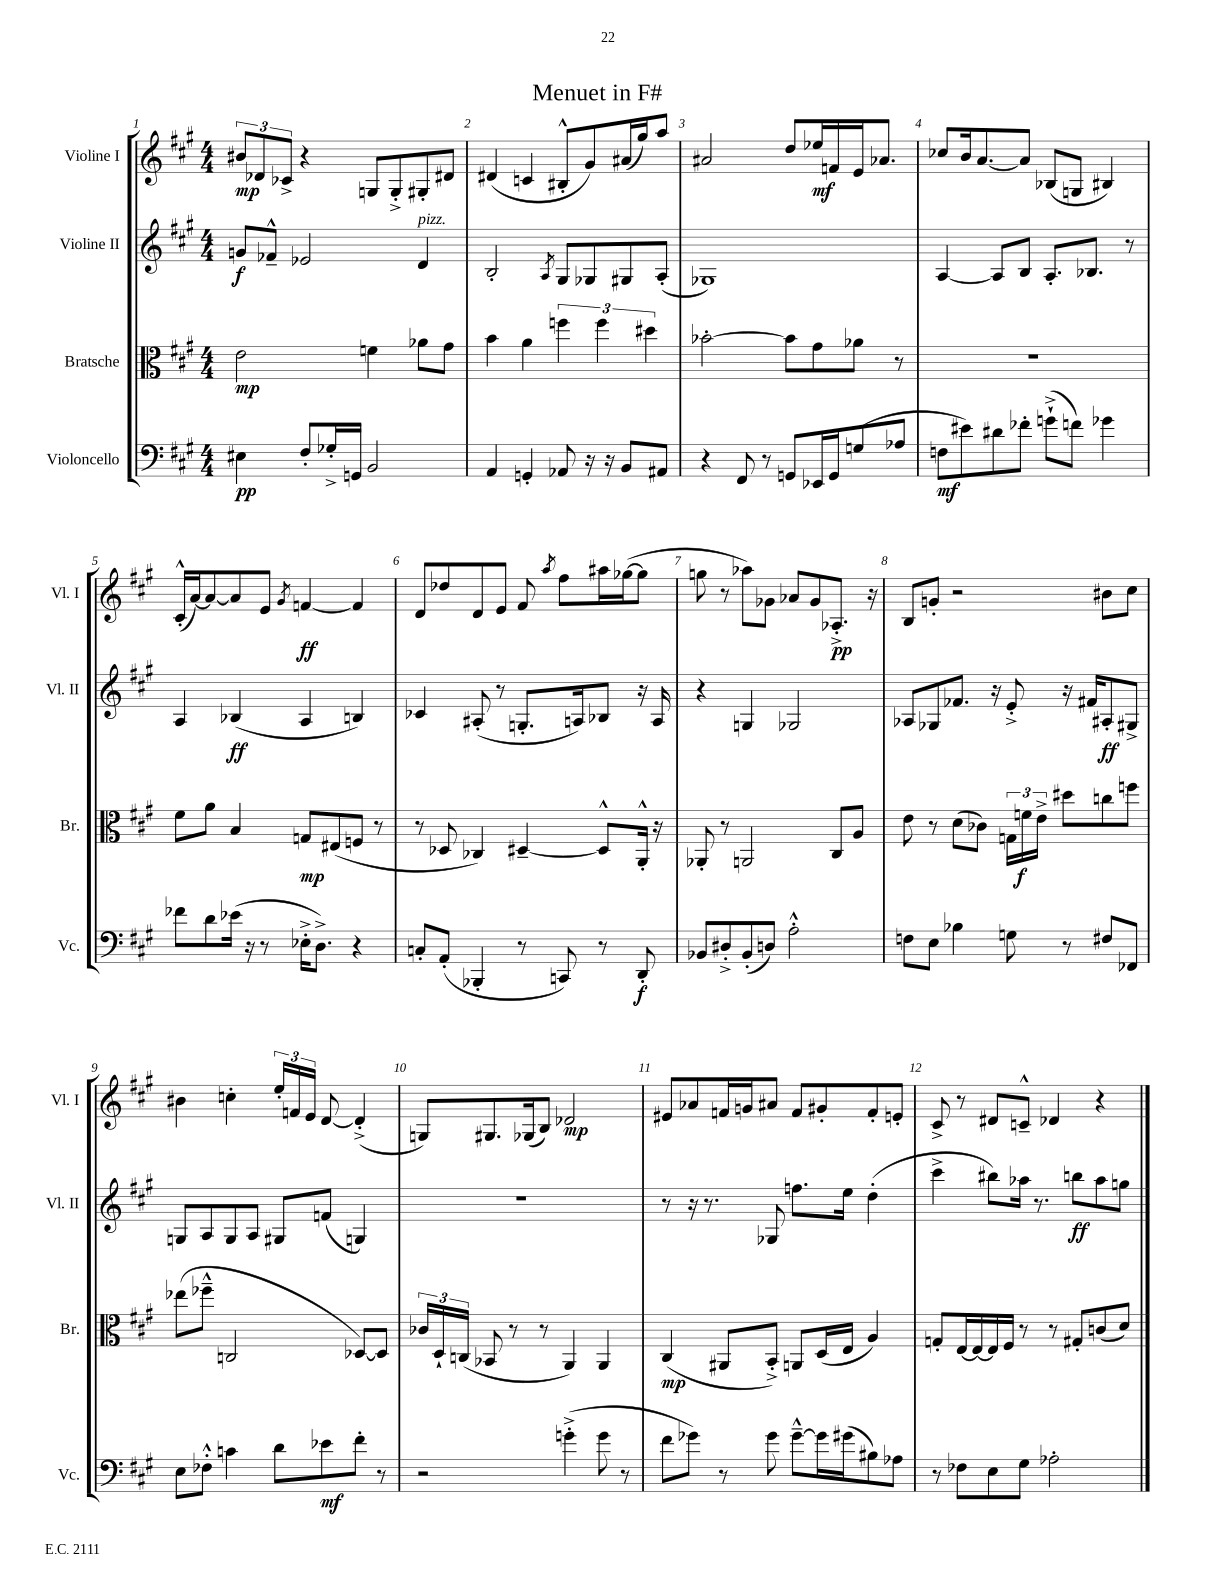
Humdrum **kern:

**kern	**dynam	**kern	**dynam	**kern	**dynam	**kern	**dynam
*part4	*part4	*part3	*part3	*part2	*part2	*part1	*part1
*staff4	*staff4	*staff3	*staff3	*staff2	*staff2	*staff1	*staff1
*I"Violoncello	*	*I"Bratsche	*	*I"Violine II	*	*I"Violine I	*
*I'Vc.	*	*I'Br.	*	*I'Vl. II	*	*I'Vl. I	*
*clefF4	*	*clefC3	*	*clefG2	*	*clefG2	*
*k[f#c#g#]	*	*k[f#c#g#]	*	*k[f#c#g#]	*	*k[f#c#g#]	*
*M4/4	*	*M4/4	*	*M4/4	*	*M4/4	*
=1	=1	=1	=1	=1	=1	=1	=1
4E#X\	pp	2e\	mp	8gn/L	f	12b#X/L	mp
.	.	.	.	.	.	12d-X/	.
.	.	.	.	8f-X~^^/J	.	.	.
.	.	.	.	.	.	12c-X^/J	.
8F#'/L	.	.	.	2e-X/	.	4r	.
16G-X'^/L	.	.	.	.	.	.	.
16GGn/JJ	.	.	.	.	.	.	.
2BB/	.	4fn\	.	.	.	8Gn/L	.
.	.	.	.	.	.	8G'^/	.
!	!	!	!	!LO:TX:a:i:t=pizz.	!	!	!
.	.	8a-X\L	.	4d/	.	8G#X'/	.
.	.	8g#\J	.	.	.	8d#X/J	.
=2	=2	=2	=2	=2	=2	=2	=2
4AA/	.	4b\	.	2B'/	.	(4d#X/	.
4GGn'/	.	4a\	.	.	.	4cn/	.
.	.	.	.	8qA/	.	.	.
8AA-X/	.	6ffn\	.	8G#/L	.	8B#X'^^/L	.
16r	.	.	.	8G-X/	.	8g#/)	.
.	.	6ff\	.	.	.	.	.
16r	.	.	.	.	.	.	.
8BB/L	.	.	.	8G#X/	.	(16a#X/L	.
.	.	.	.	.	.	16gg#/J)	.
.	.	6dd#X\	.	.	.	.	.
8AA#X/J	.	.	.	(8A'/J	.	8aa/J	.
=3	=3	=3	=3	=3	=3	=3	=3
4r	.	[2b-X'\	.	1G-X)	.	2a#X/	.
8FF#/	.	.	.	.	.	.	.
8r	.	.	.	.	.	.	.
8GGn/L	.	8b-\L]	.	.	.	8dd/L	.
16EE-X/L	.	8g#\	.	.	.	16ee-X/L	mf
16GG/J	.	.	.	.	.	16fn/	.
(8Gn/	.	8a-X\J	.	.	.	16e/J	.
.	.	.	.	.	.	8.a-X/J	.
8A-X/J	.	8r	.	.	.	.	.
=4	=4	=4	=4	=4	=4	=4	=4
8Fn\L	mf	1r	.	[4A/	.	8cc-X/L	.
8e#X\)	.	.	.	.	.	16b/k	.
.	.	.	.	.	.	[8.a/	.
8d#X\	.	.	.	8A/L]	.	.	.
8f-X'\J	.	.	.	8B/J	.	8a/J]	.
(8gn`^\L	.	.	.	8.A'/L	.	(8B-X/L	.
8fn\J)	.	.	.	.	.	8Gn/J	.
.	.	.	.	8.B-X/J	.	.	.
4g-X\	.	.	.	.	.	4B#X/)	.
.	.	.	.	8r	.	.	.
!!LO:LB:g=z
=5	=5	=5	=5	=5	=5	=5	=5
8f-X\L	.	8f#\L	.	4A/	.	(16c#'^^/LL	.
.	.	.	.	.	.	[16a/J)	.
8d\	.	8a\J	.	.	.	8a/_	.
(16e-X\Jk	.	4B/	.	(4B-X/	ff	8a/]	.
16r	.	.	.	.	.	.	.
8r	.	.	.	.	.	8e/J	.
.	.	.	.	.	.	8qg#/	.
16E-X'^\KL	.	8Gn/L	mp	4A/	.	[4fn/	ff
8.D^\J)	.	.	.	.	.	.	.
.	.	(8E#X/	.	.	.	.	.
4r	.	8Fn/J	.	4Bn/)	.	4f/]	.
.	.	8r	.	.	.	.	.
=6	=6	=6	=6	=6	=6	=6	=6
8Cn'/L	.	8r	.	4c-X/	.	8d/L	.
(8AA'/J	.	8D-X/	.	.	.	8dd-X/	.
4BBB-X'/	.	4C-X/)	.	(8A#X'/	.	8d/	.
.	.	.	.	8r	.	8e/J	.
8r	.	[4D#X~/	.	8.Gn'/L	.	8f#/	.
.	.	.	.	.	.	8qaa/	.
8CCn/)	.	.	.	.	.	8ff#\L	.
.	.	.	.	16An/k)	.	.	.
8r	.	8D#^^/L]	.	8B-X/J	.	16aa#X\L	.
.	.	.	.	.	.	([16gg-X\J	.
8DD'/	f	16AA'^^/Jk	.	16r	.	8gg-\J]	.
.	.	16r	.	16A/	.	.	.
=7	=7	=7	=7	=7	=7	=7	=7
8BB-X/L	.	8AA-X'/	.	4r	.	8ggn\	.
8D#X'^/	.	8r	.	.	.	8r	.
(8BB-'/	.	2AAn/	.	4Gn/	.	8aa-X\L)	.
8Dn/J)	.	.	.	.	.	8g-X\J	.
2A'^^\	.	.	.	2G-X/	.	8a-X/L	.
.	.	.	.	.	.	8g-/	.
.	.	8C#/L	.	.	.	8.A-X'^/J	pp
.	.	8A/J	.	.	.	.	.
.	.	.	.	.	.	16r	.
=8	=8	=8	=8	=8	=8	=8	=8
8Fn\L	.	8e\	.	8A-X/L	.	8B/L	.
8E\J	.	8r	.	8G-X/	.	8gn'/J	.
4B-X\	.	(8d\L	.	8.f-X/J	.	2r	.
.	.	8c-X\J)	.	.	.	.	.
.	.	.	.	16r	.	.	.
8Gn\	.	24Gn\LL	.	8e'^/	.	.	.
.	.	24fn\	f	.	.	.	.
.	.	24e^\JJ	.	.	.	.	.
8r	.	8dd#X\L	.	16r	.	.	.
.	.	.	.	16f#X/KL	.	.	.
8F#X/L	.	8ccn\	.	8A#X'/	ff	8b#X\L	.
8FF-X/J	.	8ffn\J	.	8G#X^/J	.	8cc#\J	.
!!LO:LB:g=z
=9	=9	=9	=9	=9	=9	=9	=9
8E\L	.	(8ee-X\L	.	8Gn/L	.	4b#X\	.
8F-X'^^\J	.	8ff-X~^^\J	.	8A/	.	.	.
4cn\	.	2Cn/	.	8G/	.	4ccn'\	.
.	.	.	.	8A/J	.	.	.
8d\L	.	.	.	8G#X/L	.	24ee'/LL	.
.	.	.	.	.	.	24fn/	.
.	.	.	.	.	.	24e/JJ	.
8e-X\	mf	.	.	(8fn/J	.	[8d/	.
8f#'\J	.	[8D-X/L)	.	4Gn/)	.	(4d'^/]	.
8r	.	8D-/J]	.	.	.	.	.
=10	=10	=10	=10	=10	=10	=10	=10
2r	.	24c-X/LL	.	1r	.	8Gn/L)	.
.	.	24D`/	.	.	.	.	.
.	.	(24Cn/JJ	.	.	.	.	.
.	.	8BB-X/	.	.	.	8.G#X/	.
.	.	8r	.	.	.	.	.
.	.	.	.	.	.	(16G-X/k	.
.	.	8r	.	.	.	8B/J)	.
(4gn'^\	.	4AA/)	.	.	.	2d-X/	mp
8g\	.	4AA/	.	.	.	.	.
8r	.	.	.	.	.	.	.
=11	=11	=11	=11	=11	=11	=11	=11
8f#\L	.	(4C#/	mp	8r	.	8e#X/L	.
8g-X\J)	.	.	.	16r	.	8a-X/	.
.	.	.	.	8.r	.	.	.
8r	.	8AA#X/L	.	.	.	16fn/L	.
.	.	.	.	.	.	16gn/J	.
8g-\	.	8BB'^/J)	.	8G-X/	.	8a#X/J	.
[8g-~^^\L	.	8AAn/L	.	8.ffn\L	.	8f/L	.
16g-\L]	.	(16D/L	.	.	.	8g#X'/	.
(16g#X\J	.	16E/JJ	.	16ee\Jk	.	.	.
8B#X\)	.	4A/)	.	(4dd'\	.	8f'/	.
8A-X\J	.	.	.	.	.	8en'/J	.
=12	=12	=12	=12	=12	=12	=12	=12
8r	.	8Gn'/L	.	4ccc#^\	.	8c#^/	.
8F-X\L	.	[16E/L	.	.	.	8r	.
.	.	16E/_	.	.	.	.	.
8E\	.	16E/]	.	8bb#X\L)	.	8d#X/L	.
.	.	16F#/JJ	.	.	.	.	.
8G#\J	.	8r	.	16aa-X\Jk	.	8cn~^^/J	.
.	.	.	.	8.r	.	.	.
2A-X'\	.	8r	.	.	.	4d-X/	.
.	.	8G#X'/L	.	8bbn\L	ff	.	.
.	.	(8cn/	.	8aa-\	.	4r	.
.	.	8d/J)	.	8ggn\J	.	.	.
==	==	==	==	==	==	==	==
*-	*-	*-	*-	*-	*-	*-	*-
